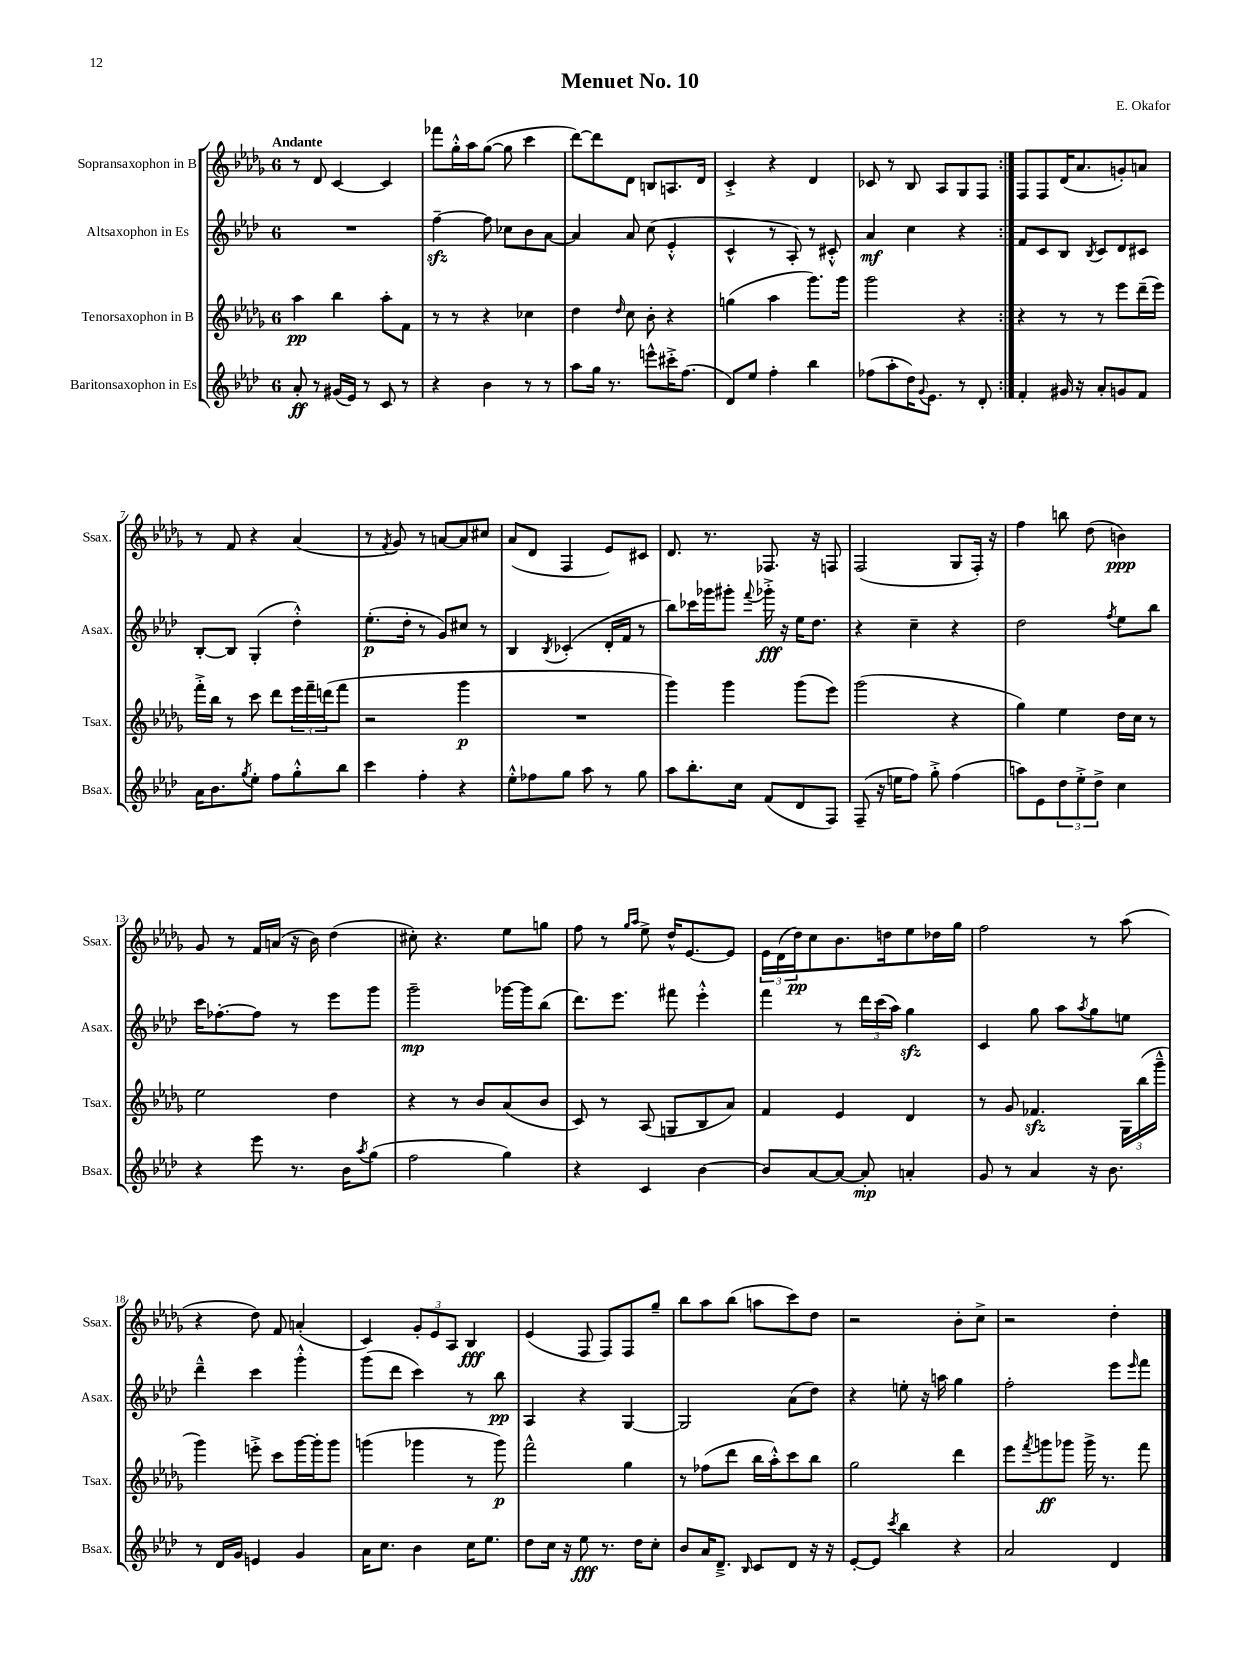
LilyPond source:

\header { title = "Menuet No. 10" composer = "E. Okafor" }
<<
\new StaffGroup <<
\new Staff = "s0" \with { instrumentName = "Sopransaxophon in B" shortInstrumentName = "Ssax." } {
    \clef treble \key des \major \once \override Staff.TimeSignature.style = #'single-digit \time 6/8 \tempo "Andante"
    \repeat volta 2 { r8 des'8 c'4~ c'4 |
    fes'''8 ges''16-.-^ aes''16 ges''8~( ges''8 c'''4 |
    des'''8~) des'''8 des'8 b8 a8. des'16 |
    c'4-.-> r4 des'4 |
    ces'8 r8 bes8 aes8 ges8 f8 | }
    f8 f8 des'16( aes'8. g'8-.) a'8 |
    r8 f'8 r4 aes'4( |
    r8 \acciaccatura { f'8 } ges'8) r8 a'8~ a'8 cis''8 |
    aes'8( des'8 f4 ees'8) cis'8 |
    des'8. r8. fes8. r16 f8 |
    f2( ges8 f16-.) r16 |
    f''4 b''8 des''8( b'4\ppp) |
    ges'8 r8 f'16 a'16( r16 bes'16) des''4( |
    cis''8-.) r4. ees''8 g''8 |
    f''8 r8 \grace { ges''16 aes''16 } ees''8-> des''16-^ ees'8.~ ees'8 |
    \tuplet 3/2 { ees'16 des'16( des''16\pp) } c''8 bes'8. d''16 ees''8 des''16 ges''16 |
    f''2 r8 aes''8( |
    r4 des''8) f'8 a'4-.( |
    c'4) \tuplet 3/2 { ges'8-. ees'8 aes8 } bes4\fff |
    ees'4( f8 f8) f8 ges''8-- |
    bes''8 aes''8 bes''8( a''8 c'''8) des''8 |
    r2 bes'8-. c''8-> |
    r2 des''4-. \bar "|." |
}
\new Staff = "s1" \with { instrumentName = "Altsaxophon in Es" shortInstrumentName = "Asax." } {
    \clef treble \key aes \major \once \override Staff.TimeSignature.style = #'single-digit \time 6/8
    \repeat volta 2 { R2. |
    f''4~--\sfz f''8 ces''8 bes'8 aes'8~ |
    aes'4 aes'8 c''8( ees'4-.-^ |
    c'4-^ r8 aes8-.) r8 cis'8-.-^ |
    aes'4\mf c''4 r4 | }
    f'8 c'8 bes8 \acciaccatura { bes8 } c'8 des'8 cis'8 |
    bes8~-. bes8 g4-.( des''4-.-^) |
    ees''8.-.\p( des''16-. r8 g'8) cis''8 r8 |
    bes4 \acciaccatura { bes8 } ces'4-.( des'16-. f'16 r8 |
    bes''8) ces'''16 ges'''16 gis'''8-. \appoggiatura { f'''8 } ges'''16-.->\fff r16 ees''16 des''8. |
    r4 c''4-- r4 |
    des''2 \acciaccatura { f''8 } ees''8 bes''8 |
    c'''16 fes''8.~-. fes''8 r8 ees'''8 g'''8 |
    g'''2--\mp ges'''16~ ges'''16 bes''8( |
    des'''8.) ees'''8. fis'''8 ees'''4-.-^ |
    f'''4 r8 \tuplet 3/2 { des'''16 c'''16( aes''16) } g''4\sfz |
    c'4 g''8 aes''8 \acciaccatura { aes''8 } g''8 e''8 |
    des'''4---^ c'''4 g'''4-.-^ |
    g'''8( des'''8 c'''4) r8 bes''8\pp |
    aes4 r4 g4~ |
    g2 aes'8( des''8) |
    r4 e''8-. r16 a''16 g''4 |
    f''2-. ees'''8 \grace { ees'''16 } f'''8 \bar "|." |
}
\new Staff = "s2" \with { instrumentName = "Tenorsaxophon in B" shortInstrumentName = "Tsax." } {
    \clef treble \key des \major \once \override Staff.TimeSignature.style = #'single-digit \time 6/8
    \repeat volta 2 { aes''4\pp bes''4 aes''8-. f'8 |
    r8 r8 r4 ces''4 |
    des''4 \grace { des''16 } c''8 bes'8-. r4 |
    g''4( aes''4 ges'''8.) ges'''16 |
    ges'''2 r4 | }
    r4 r8 r8 ees'''8 des'''16--( ees'''16) |
    f'''16-.-> bes''16 r8 c'''8 des'''8 \tuplet 3/2 { ees'''16 f'''16-- d'''16( } f'''8 |
    r2 ges'''4\p |
    R2. |
    ges'''4) ges'''4 ges'''8( ees'''8) |
    ges'''2( r4 |
    ges''4) ees''4 des''16 c''16 r8 |
    ees''2 des''4 |
    r4 r8 bes'8 aes'8( bes'8 |
    c'8) r8 aes8( g8 bes8 aes'8) |
    f'4 ees'4 des'4 |
    r8 ges'8 fes'4.\sfz \tuplet 3/2 { ges16 bes''16( ges'''16---^ } |
    ges'''4) e'''8-.-> c'''8 ges'''16~ ges'''16-. ges'''8 |
    g'''4( ges'''4 r8 ges'''8\p) |
    f'''2-^ ges''4 |
    r8 fes''8( des'''8 bes''16 aes''16-.-^) c'''8 bes''8 |
    ges''2 des'''4 |
    ees'''8 \acciaccatura { f'''8 } g'''8\ff ges'''8 ges'''16-> r8. f'''8 \bar "|." |
}
\new Staff = "s3" \with { instrumentName = "Baritonsaxophon in Es" shortInstrumentName = "Bsax." } {
    \clef treble \key aes \major \once \override Staff.TimeSignature.style = #'single-digit \time 6/8
    \repeat volta 2 { aes'8-.\ff r8 gis'16( ees'16) r8 c'8 r8 |
    r4 bes'4 r8 r8 |
    aes''8 g''16 r8. e'''8-^ cis'''16-.-> f''8.( |
    des'8) ees''8 f''4-. bes''4 |
    fes''8( aes''8-. des''16) \appoggiatura { g'8 } ees'8. r8 des'8-. | }
    f'4-. gis'16 r16 aes'8-. g'8 f'8 |
    aes'16 bes'8. \acciaccatura { g''8 } ees''8-. f''8 g''8-.-^ bes''8 |
    c'''4 f''4-. r4 |
    ees''8-.-^ fes''8 g''8 aes''8 r8 g''8 |
    aes''8 bes''8.-. c''16 f'8( des'8 f8) |
    f8--( r16 e''16 f''8) g''8-.-> f''4( |
    a''8) ees'8 \tuplet 3/2 { des''8 ees''8-.-> des''8-> } c''4 |
    r4 ees'''8 r8. bes'16 \acciaccatura { aes''8 } g''8( |
    f''2 g''4) |
    r4 c'4 bes'4~ |
    bes'8 aes'8~ aes'8~ aes'8-.\mp a'4-. |
    g'8 r8 aes'4 r16 bes'8. |
    r8 des'16 g'16 e'4 g'4 |
    aes'16 c''8. bes'4 c''16 ees''8. |
    des''8 c''16 r16 ees''8\fff r8. des''16 c''8-. |
    bes'8 aes'16 des'8.---> \grace { bes16 } c'8 des'8 r16 r16 |
    ees'8~-. ees'8 \acciaccatura { c'''8 } bes''4 r4 |
    aes'2 des'4 \bar "|." |
}
>>
>>
